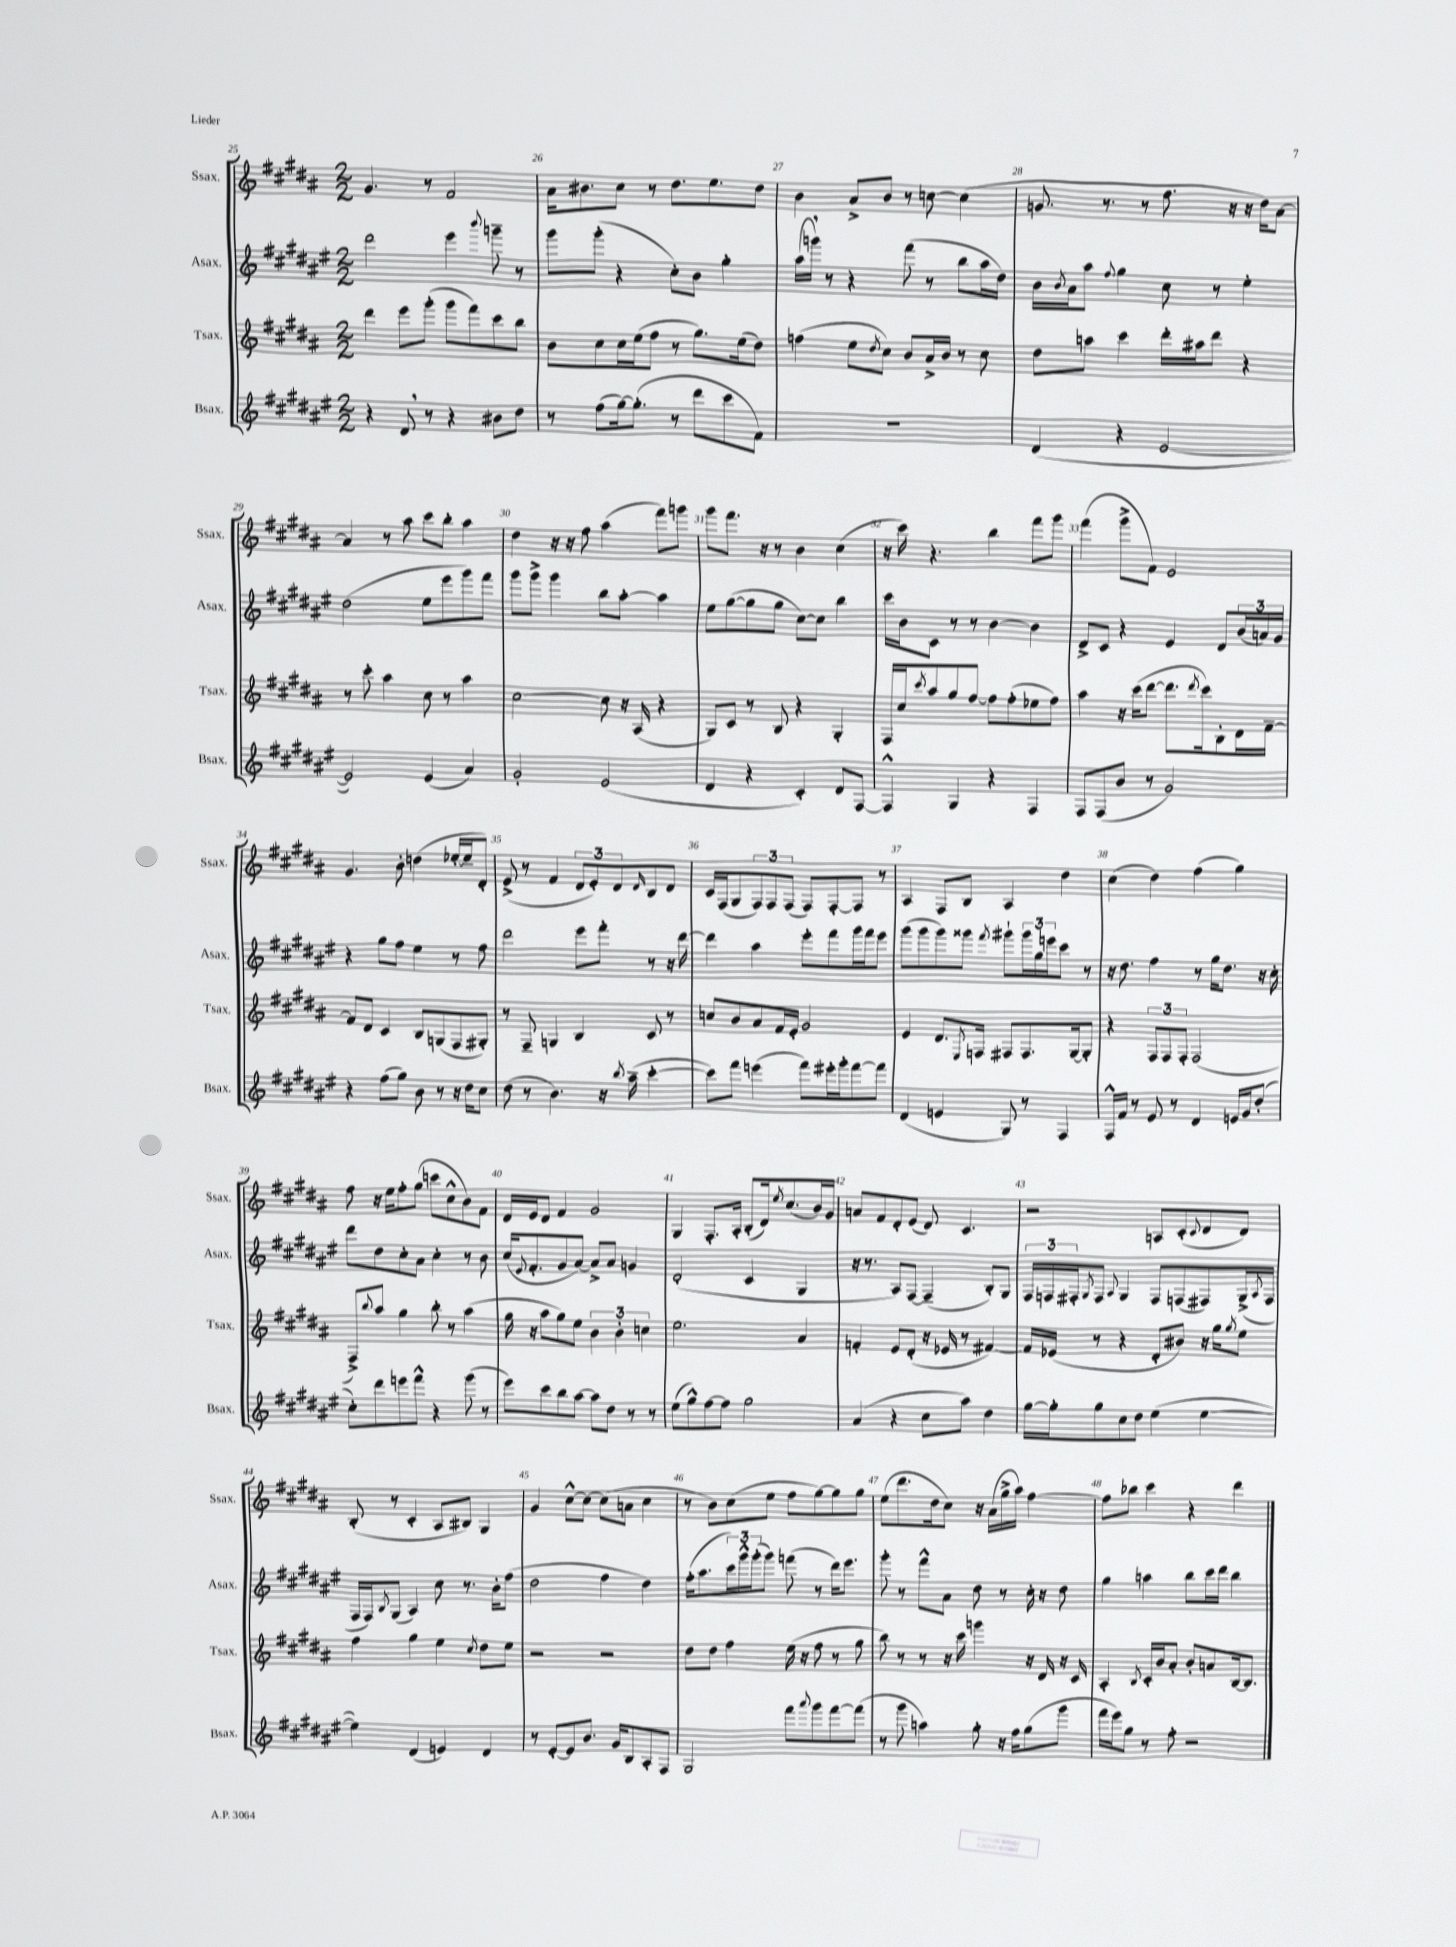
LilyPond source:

<<
\new StaffGroup <<
\new Staff = "s0" \with { instrumentName = "Ssax." shortInstrumentName = "Ssax." } {
    \clef treble \key b \major \numericTimeSignature \time 2/2
    gis'4. r8 fis'2 |
    ais'16 bis'8. cis''8 r8 dis''8. e''8. dis''8 |
    b'4 ais'8-> b'8 r8 c''8~ c''4( |
    g'8. r8. r8 fis''8. r16 r16 dis''16) ais'8~ |
    ais'4 r8 ais''8 cis'''8 b''8-. ais''4 |
    dis''4 r16 r16 fis''8 ais''4( fis'''8) g'''8 |
    gis'''8 fis'''8. r16 r8 b'4 cis''4( |
    r16 cis'''16) r4. b''4 fis'''8 gis'''8 |
    fis'''4( gis'''8-> fis'8) e'2 |
    gis'4. b'8-. d''4( ees''16~-. ees''16-- dis'8-.) |
    e'8->( r8 fis'4 \tuplet 3/2 { dis'8 e'8-.) dis'8 } \grace { dis'16 } b8 dis'8 |
    cis'16 fis16( gis8 \tuplet 3/2 { fis8) fis8 fis8( } fis8) fis8~-. fis8 r8 |
    ais4 fis8 b8 ais4 dis''4 |
    cis''4( dis''4) fis''4( gis''4) |
    fis''8 r16 e''16 fis''8-. gis''8( c'''8 cis''8-^ b'8) fis'8 |
    dis'16 e'16 dis'8 fis'4 gis'2 |
    gis4 fis8.-. ais16-. b8-.( dis'16) \acciaccatura { e''8 } cis''8.( b'16) gis'16 |
    a'8 fis'8 dis'8-. e'8( dis'8) cis'4. |
    r2 a8 cis'8-.( \appoggiatura { cis'8 } dis'8 dis'8) |
    b8-.( r8 cis'4-. ais8 bis8) gis4 |
    gis'4 cis''8~-^ cis''8~ cis''8( a'8 cis''4 |
    r8 b'8) cis''8( e''8 fis''8 gis''8~) gis''8 gis''8 |
    e''8( dis'''8. dis''16 cis''8) r16 ais'16( gis''16-> ais''16) fis''4~ |
    fis''8 bes''8 cis'''4 r4 dis'''4 \bar "|." |
}
\new Staff = "s1" \with { instrumentName = "Asax." shortInstrumentName = "Asax." } {
    \clef treble \key fis \major \numericTimeSignature \time 2/2
    dis'''2 eis'''4 \appoggiatura { b'''8 } g'''8-- r8 |
    gis'''8 gis'''8-.( r4 cis''8-.) b'8 gis''4-. |
    ais''16( g'''16) \breathe r8 r4 fis'''8( r8 b''8 ais''16 dis''16) |
    b'16 \acciaccatura { b'8 } ais'16 ais''8 \appoggiatura { fis''8 } gis''4 cis''8 r8 eis''4-. |
    dis''2( eis''8 eis'''8 gis'''8) fis'''8 |
    gis'''8 gis'''8-> gis'''4 b''8 ais''8~-. ais''4 |
    eis''8 gis''8~( gis''8 gis''8 cis''8~) cis''8 b''4 |
    cis'''16 b'16 cis'8 r8 r8 b'4~ b'4 |
    dis'8-> cis'8 r4 eis'4 dis'8 \tuplet 3/2 { b'16( a'16) gis'16 } |
    r4 gis''8 fis''8 eis''4 r8 fis''8 |
    dis'''2 eis'''8 fis'''8-. r8 r16 dis'''16~ |
    dis'''4 ais''4 eis'''8-. fis'''8 gis'''16 fis'''16 eis'''8 |
    gis'''8( gis'''8 gis'''8) gisis'''8 \acciaccatura { fis'''8 } gis'''8-! \tuplet 3/2 { gis'''16 gis''16 e'''16 } cis'''8 r8 |
    r16 dis''8. fis''4 r8 gis''16 dis''8. r16 cis''16-. |
    dis'''8 dis''8 cis''8-. ais'8 cis''4-. r8 b'8 |
    cis''16( \appoggiatura { eis'8 } fis'8.-. gis'8 ais'8~) ais'8-> ais'8 g'4 |
    dis'2-.( cis'4 gis4 |
    r16 r8. ais8) fis8~ fis4--( b8-.) gis8 |
    \tuplet 3/2 { fis16 f16 fis16-. } \acciaccatura { gis8 } fis8 \appoggiatura { ais8 } gis4 fis8 f8( fis8) gis16->( \acciaccatura { ais8 } fis16 |
    fis16 fis16) \acciaccatura { b8 } gis8( ais4) cis''8 r8. b'16-. fis''8( |
    dis''2 fis''4 dis''4) |
    fis''16-.( ais''8. \tuplet 3/2 { cis'''16) gis'''16-^ gis'''16-.( } gis'''8) f'''8( r8 dis'''16) eis'''8. |
    gis'''8-. r8 fis'''8-^ ais'8 dis''8 r8 cis''16-. r16 dis''8 |
    gis''4 a''4 b''8 cis'''16 dis'''16 b''4 \bar "|." |
}
\new Staff = "s2" \with { instrumentName = "Tsax." shortInstrumentName = "Tsax." } {
    \clef treble \key b \major \numericTimeSignature \time 2/2
    dis'''4 e'''8 gis'''8-.( gis'''8 fis'''8) cis'''8 b''8 |
    b'8 cis''8 cis''16 e''16( fis''8 r8 gis''8.) e''16( dis''8) |
    f''4( e''8 \acciaccatura { dis''8 } cis''8) b'8 ais'16-> b'16 r8 cis''8 |
    dis''8 a''8 cis'''4 dis'''16-. ais''16 dis'''8 r4 |
    r8 cis'''8-. ais''4 cis''8 r8 ais''4 |
    cis''2~ cis''8 r16 ais16( r4 |
    gis8) cis'8 r8 b8 r4 gis4-. |
    fis16 cis''16 \acciaccatura { cis'''8 } ais''8 gis''8 fis''8~ fis''8 fis''8-.( ees''8 fis''8) |
    ais''4 r16 cis'''16( dis'''8~ dis'''8. \acciaccatura { dis'''8 } cis'''16) b8-. dis'16 fis'16~-- |
    fis'8 dis'8 cis'4 b8 g8( fis8 gis8-.) |
    r8 fis8-- g4 b4 cis'8 r8 |
    c''8 b'8 ais'8 fis'16 e'16-. gis'2 |
    e'4 dis'8. \acciaccatura { e8 } f16 fis8 fis8. gis16~ gis8-. |
    r4 \tuplet 3/2 { fis8 fis8 fis8-. } fis2( |
    fis8->) \appoggiatura { b''8 } ais''8 gis''4 b''8-. r8 ais''4( |
    gis''16 r16 ais''8 gis''8) e''8 \tuplet 3/2 { b'4 b'4-. c''4 } |
    e''2. ais'4 |
    f'4-. e'8 dis'8-.( r16 ees'16 r8 fis'4~) |
    fis'16 ees'16( r8 r4 dis'8-. bis'8) r16 gis''16 \acciaccatura { gis''8 } e''8 |
    fis''4 gis''4 e''4 \acciaccatura { cis''8 } dis''8 e''8 |
    r2 r2 |
    dis''8 dis''8 fis''4 e''16( r16 fis''8 r8 gis''8 |
    b''8) r8 r8 r16 cis'''16 g'''4 r16 dis'16 r16 cis'16 |
    ais4-. \acciaccatura { b8 } cis'16-. b'16 ais'8-. b'8-. a'8 b16~ b8. \bar "|." |
}
\new Staff = "s3" \with { instrumentName = "Bsax." shortInstrumentName = "Bsax." } {
    \clef treble \key fis \major \numericTimeSignature \time 2/2
    r4 dis'8 \breathe r8 r4 bis'8 dis''8 |
    r8 fis''8( gis''16~) gis''8.-.( r8 dis'''8 cis'''8 fis'8) |
    R1 |
    dis'4( r4 eis'2~ |
    eis'2) eis'4( ais'4) |
    gis'2-. eis'2( |
    dis'4 r4 cis'4-.) dis'8 fis8~ |
    fis4-^ gis4 r4 fis4 |
    fis8 fis8( b'8 r8 gis'2) |
    r4 fis''8( gis''8) b'8 r8 r16 dis''16 cis''8 |
    dis''8( r8 b'4.) r16 \acciaccatura { b''8 } ais''16--( cis'''4~-. |
    cis'''8) fis'''8 e'''4( fis'''8) eis'''16-. gis'''16-. fis'''8~ fis'''8 |
    dis'4( e'4 gis8) r8 fis4 |
    fis16-^ fis'16 r8 eis'8 r8 dis'4 e'16 gis'16 dis''8-.( |
    cis''8-.) dis'''8 e'''8 fis'''8-^ r4 gis'''8( r8 |
    eis'''8) cis'''8 b''8 ais''8~ ais''8 dis''8 r8 r8 |
    eis''8( gis''8-^) fis''8~ fis''8 gis''2 |
    ais'4( r4 cis''8 ais''8) dis''4 |
    gis''16~ gis''16-. gis''8 cis''8 dis''8 eis''4( eis''4~ |
    eis''4) dis'4( e'4) dis'4 |
    r8 eis'8~-. eis'8 b'8. gis'16 b8 ais8-. fis8 |
    gis2 fis'''8 \appoggiatura { ais'''8 } gis'''8 fis'''8~ fis'''8( |
    r8 gis'''8 a''4) gis''8-. r16 fis''16 gis''8( gis'''8 |
    fis'''16 eis'''16) gis''8 r8 fis''8-. r2 \bar "|." |
}
>>
>>
\layout { \context { \Score currentBarNumber = #25 \override BarNumber.break-visibility = ##(#f #t #t) barNumberVisibility = #all-bar-numbers-visible } }
